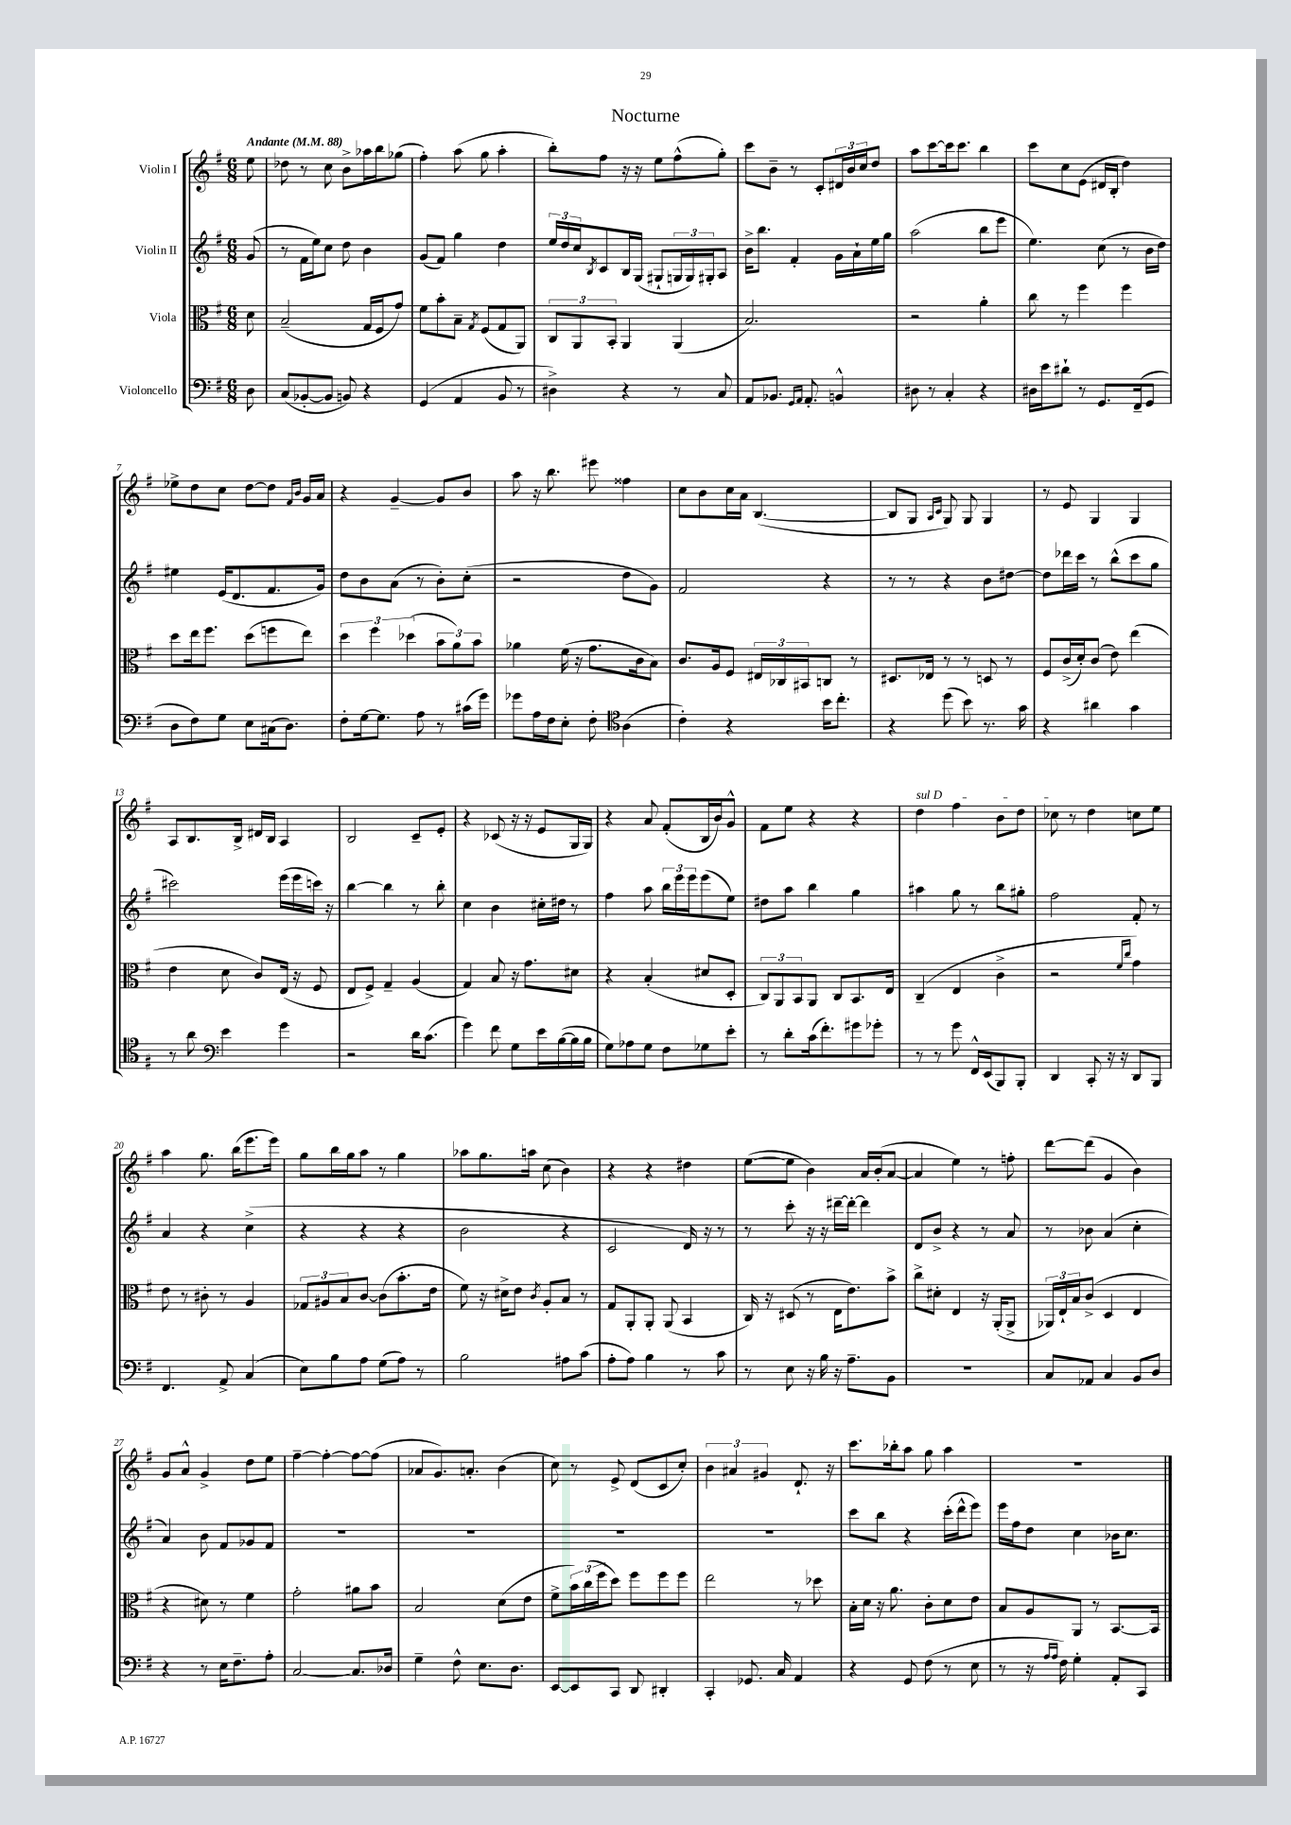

**kern	**kern	**kern	**kern
*staff4	*staff3	*staff2	*staff1
*clefF4	*clefC3	*clefG2	*clefG2
*k[f#]	*k[f#]	*k[f#]	*k[f#]
*M6/8	*M6/8	*M6/8	*M6/8
*MM88	*MM88	*MM88	*MM88
8D	8d	(8g	8ee
=	=	=	=
(8C	(2B~	8r	8dd-
[8BB-'	.	16f#	8r
.	.	16ee)	.
8BB-]	.	8cc	8cc
8BB)	.	8dd	8b^
4r	16G	4b	16aa-
.	16F#	.	16bb
.	8g)	.	(8gg-
=	=	=	=
(4GG	8f#	(8g	4ff#')
.	8b'	8f#)	.
4AA	8B~	4gg	(8aa
.	8qG	.	.
.	(8F#	.	8gg
8BB	8G	4dd	4aa'
8r	8AA)	.	.
=	=	=	=
4D#^)	12C	24ee	8bb')
.	.	24dd	.
.	12AA	24cc	.
.	.	8qB	.
.	.	8c	8ff#
.	12BB'	.	.
4r	4AA	16B	16r
.	.	(16G	16r
.	.	8G#`	8ee
8r	(4AA	24G	(8ff#^^
.	.	24G)	.
.	.	24G#'	.
8C	.	8A	8gg')
=	=	=	=
8AA	2.B)	16b^	8ccc
.	.	8.bb	.
8.BB-	.	.	8b~
.	.	4f#'	8r
16qqGG	.	.	.
16qqAA	.	.	.
8.AA'	.	.	.
.	.	.	8c'
4BB^^	.	16g	24d#
.	.	.	24b
.	.	16a`	.
.	.	.	24cc
.	.	16ee	8dd
.	.	16gg	.
=	=	=	=
8D#	2r	(2aa	8aa
8r	.	.	[8ccc
4C'	.	.	16ccc]
.	.	.	8.ccc
4r	4a'	8bb	4bb
.	.	8eee	.
=	=	=	=
16D#	8cc	4.ee)	8ccc
16e	.	.	.
8d#`	8r	.	8cc
8r	4ff#	.	(8e
8.GG	.	(8cc	16d#
.	.	.	16B'
.	4ff#	8r	4dd)
(16FF#~	.	.	.
8GG	.	16b	.
.	.	16dd)	.
=	=	=	=
8D	8dd	4ee#	8ee-^
8F#)	16ee	.	8dd
.	8.ff#	.	.
8G	.	(16e	8cc
.	.	8.d	.
8E	(8dd	.	[8dd
(16C#	8ff	8.f#	8dd]
8.D)	.	.	.
.	.	.	16qqf#
.	.	.	16qqb
.	8ee)	.	16g
.	.	16g)	16a
=	=	=	=
8F#'	6dd	8dd	4r
[16G	.	8b	.
.	6ff#	.	.
8.G]	.	.	.
.	.	(8a	[4g~
.	(6dd-	.	.
8A	.	8r	.
8r	12b	8b')	8g]
.	12a)	.	.
(16c#	.	(8cc'	8b
.	12b	.	.
16g)	.	.	.
=	=	=	=
8g-	4a-	2r	8aa
16A	.	.	16r
16F#	.	.	8.bb
8E'	(16f#	.	.
.	16r	.	.
8F#'	8.g	.	8eee#
*clefC4	*	*	*
(4A	.	8dd	4ff##
.	16c	.	.
.	8B)	8g)	.
=	=	=	=
4c')	8.c	2f#	8cc
.	.	.	8b
.	16A	.	.
4r	8F#	.	16cc
.	.	.	16a
.	24E#	.	([4.B
.	24C-	.	.
.	24BB#	.	.
16b	8C	4r	.
8.cc'	.	.	.
.	8r	.	.
=	=	=	=
4r	8.D#	8r	8B]
.	.	8r	8G
.	16E-	.	.
.	.	.	16qqA
.	.	.	16qqc
(8dd	8r	4r	8G)
8b)	8r	.	8G
8.r	8D	8b	4G
.	8r	[8dd#	.
16g	.	.	.
=	=	=	=
4r	8F#	8dd#]	8r
.	(16c^	16ddd-	8e
.	16d')	16ccc	.
4a#	(8c	8r	4G
.	8e)	(8bb^^	.
4g	(4ee	8ccc	4G
.	.	8gg	.
=	=	=	=
8r	4e	2ccc#)	8A
8a	.	.	8.B
*clefF4	*	*	*
4e	8d	.	.
.	.	.	16B^
.	8c)	.	16d#
.	.	.	16B
4g	(16E	(16eee	4A
.	16r	16eee	.
.	8F#	16ccc)	.
.	.	16r	.
=	=	=	=
2r	8E	[4bb	2B
.	8F#^)	.	.
.	4G~	4bb]	.
16d	(4A	8r	8c~
(8.c	.	.	.
.	.	8bb'	8e'
=	=	=	=
4g)	4G)	4cc	4r
8f#	8B	4b	(8c-
8G	16r	.	16r
.	8.g	.	16r
16e	.	16cc#'	8e
([16B	.	16dd#	.
16B]	8d#	8r	16G
16B	.	.	16G)
=	=	=	=
8G)	4r	4ff#	4r
8A-	.	.	.
8G	(4B'	8aa	8a
8F#	.	24bb	(8f#'
.	.	24eee	.
.	.	24eee	.
8G-	8d#	(8eee	16B
.	.	.	16b)
8e'	8D'	8ee)	8g^^
=	=	=	=
8r	12C)	8dd#	8f#
.	12AA	.	.
8d'	.	8aa	8ee
.	12BB	.	.
(16c	8AA	4bb	4r
8.f#')	.	.	.
.	8C	.	.
8g#	8.BB	4gg	4r
8g-'	.	.	.
.	16E	.	.
=	=	=	=
8r	(4C~	4aa#	4dd
8r	.	.	.
8g	4E	8gg	4ff#
16FF#^^	.	8r	.
(16EE	.	.	.
8BBB)	4c^	8bb	8b
8BBB'	.	8gg#'	8dd
=	=	=	=
4DD	2r	2ff#	8cc-
.	.	.	8r
8CC'	.	.	4dd
16r	.	.	.
16r	.	.	.
.	16qqf#	.	.
.	16qqcc	.	.
8DD	4g)	8f#'	8cc
8BBB	.	8r	8ee
=	=	=	=
4.FF#	8e	4a	4aa
.	8r	.	.
.	8c#'	4r	8.gg
8AA^	8r	.	.
.	.	.	(16bb
(4C	4A	(4cc^	8.eee
.	.	.	16eee)
=	=	=	=
8E)	12G-	4r	8gg
.	12A#	.	.
8B	.	.	16bb
.	12B	.	.
.	.	.	16gg
8A	[8c	4r	8aa
(8G	(8c]	.	8r
8A)	8.b'	4r	4gg
8r	.	.	.
.	16e	.	.
=	=	=	=
2B	8f#)	2b	8aa-
.	16r	.	8.gg
.	16d#^	.	.
.	8e	.	.
.	.	.	16aa
.	8qc	.	.
.	8A'	.	(8cc
8A#	8B	4r	4b)
(8c	8r	.	.
=	=	=	=
8A'	8G	2c	4r
8A)	8AA'	.	.
4B	8AA'	.	4r
.	(8AA	.	.
8r	4BB	16d)	4dd#
.	.	16r	.
8c	.	8r	.
=	=	=	=
8r	16C)	8r	([8ee
.	16r	.	.
8E	(8D#	8ccc'	8ee]
16r	8r	16r	4b)
16B	.	16r	.
16r	16E	[16ddd#~	.
8.A~	8.e)	16ddd#'_	.
.	.	4ddd#]	16a
.	.	.	(16b'
8BB	8b^	.	[8a
=	=	=	=
2.r	8cc^	8d	4a]
.	8d#'	8b^	.
.	4E	4r	4ee)
.	16r	8r	8r
.	(16AA'	.	.
.	8AA^	8a	8ff'
=	=	=	=
8C	24AA-)	8r	[8ddd
.	24E`	.	.
.	24B	.	.
8AA-	(8c^	8b-	(8ddd]
4C	4D	(4a	4g
8BB	4E	4cc'	4b)
8D	.	.	.
=	=	=	=
4r	4r	4a)	8g
.	.	.	8a^^
8r	8d#)	8b	4g^
16E	8r	8f#	.
8.F#~	.	.	.
.	4f#	8g-	8dd
8A'	.	8f#	8ee
=	=	=	=
[2C	2g'	2.r	[4ff#~
.	.	.	4ff#'_
8.C]	8a#	.	8ff#_
.	8b	.	(8ff#]
16D-	.	.	.
=	=	=	=
4G~	2B	2.r	8a-
.	.	.	8.g)
8F#^^	.	.	.
.	.	.	8.a'
8.E	.	.	.
.	(8d	.	(4b
8.D	.	.	.
.	8e	.	.
=	=	=	=
[8EE	8f#^	2.r	8cc)
8EE]	24b)	.	8r
.	(24cc	.	.
.	24ff#	.	.
8CC	8dd)	.	8e^
8DD	8ff#	.	(8d
4DD#'	8ff#	.	8c
.	8ff#	.	8cc')
=	=	=	=
4CC'	2ee	2.r	6b
.	.	.	6a#
8.GG-	.	.	.
.	.	.	6g#
16C	.	.	.
4AA	8r	.	8.d`
.	8dd-	.	.
.	.	.	16r
=	=	=	=
4r	16B'	8ccc	8.ccc
.	16d	.	.
.	16r	8bb	.
.	8.a	.	16bb-'
8GG	.	4r	8aa
(8F#	8c'	.	8gg
8r	8d	(16ccc'	4aa
.	.	16ddd^^	.
8E	8e	8eee)	.
=	=	=	=
8r	8B	16eee	2.r
.	.	16ff#	.
16r	8A	8dd	.
16qqA	.	.	.
16qqA	.	.	.
16F#)	.	.	.
4G'	8AA	4cc	.
.	8r	.	.
8AA'	[8.BB	16b-	.
.	.	8.cc	.
8CC	.	.	.
.	16BB]	.	.
==	==	==	==
*-	*-	*-	*-
